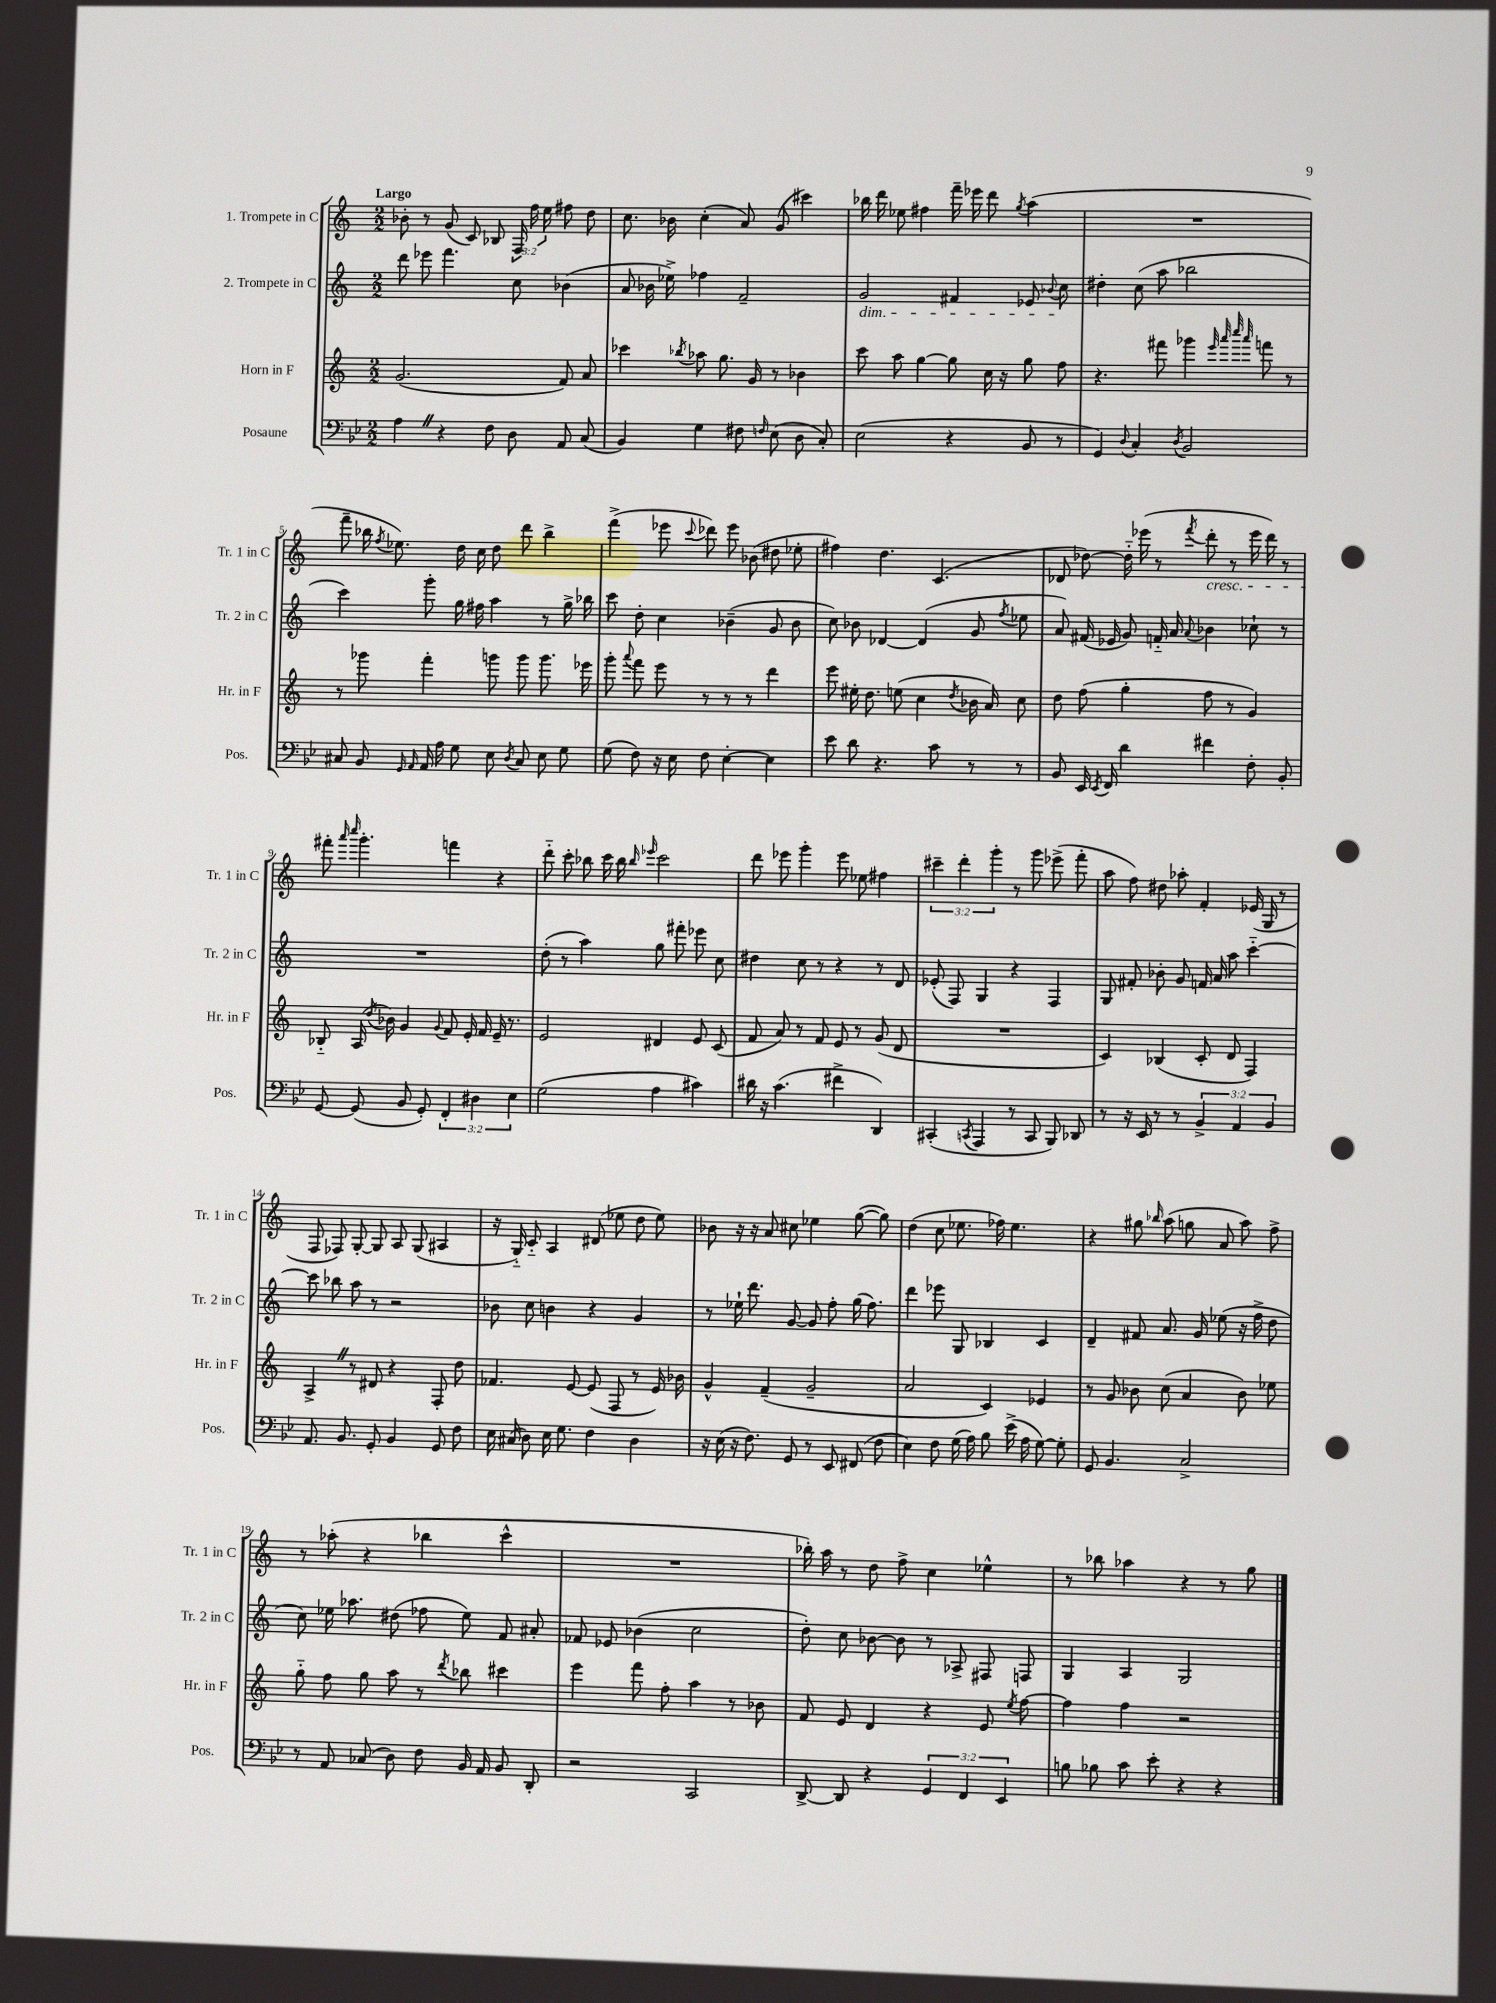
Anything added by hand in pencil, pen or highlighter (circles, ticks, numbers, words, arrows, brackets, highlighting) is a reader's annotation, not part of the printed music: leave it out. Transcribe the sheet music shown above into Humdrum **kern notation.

**kern	**kern	**kern	**kern
*part4	*part3	*part2	*part1
*staff4	*staff3	*staff2	*staff1
*I"Posaune	*I"Horn in F	*I"2. Trompete in C	*I"1. Trompete in C
*I'Pos.	*I'Hr. in F	*I'Tr. 2 in C	*I'Tr. 1 in C
*clefF4	*clefG2	*clefG2	*clefG2
*k[b-e-]	*k[]	*k[]	*k[]
*M2/2	*M2/2	*M2/2	*M2/2
=1	=1	=1	=1
!	!	!	!LO:TX:a:B:t=Largo
4AZ\	(2.g/	8ddd\	8b-X'\
.	.	8eee-X\	8r
4r	.	4.fff\	(8g/
.	.	.	8c/)
8F\	.	.	8B-X/
8D\	.	8cc\	24F/
.	.	.	24ff\
.	.	.	24ee\
8AA/	8f/)	(4b-X\	8ff#X\
(8C/	8a/	.	8dd\
=2	=2	=2	=2
4BB-/)	4ccc-X\	8a/	8.cc\
.	.	16b-X\	.
.	.	16ee-X^\)	16b-X\
.	8qbb-X/	.	.
4G\	8aa-X\	4ff-X\	(4cc'\
.	8.gg\	.	.
8F#X\	.	2f~/	8a/)
.	16g/	.	.
16qqFn/	.	.	.
(8E-\	8r	.	(8g/
8D\	4b-X\	.	4ccc#X\)
8C'/)	.	.	.
=3	=3	=3	=3
!	!	!LO:TX:b:i:t=dim.	!
(2E-\	8ccc\	2g/	16bb-X\
.	.	.	16ddd\
.	8aa\	.	8ee-X\
.	[4gg\	.	4ff#X\
4r	8gg\]	4f#X/	16fff~\
.	.	.	16eee-X\
.	16cc\	.	8ddd\
.	16r	.	.
.	.	.	8qgg/
8BB-/	8gg\	8e-X/	(4aa\
.	.	8qqb-X/	.
8r	8ff\	8cc\	.
=4	=4	=4	=4
4GG/)	4.r	4dd#X'\	1r
8qqD/	.	.	.
4C'/	.	(8cc\	.
.	8fff#X\	8aa\	.
8qD/	.	.	.
2BB-/	4ggg-X\	2bb-X\	.
.	32qqeee/	.	.
.	32qqaaa/	.	.
.	32qqcccc/	.	.
.	32qqaaa/	.	.
.	8fffn\	.	.
.	8r	.	.
!!LO:LB:g=z
=5	=5	=5	=5
8C#X/	8r	4ccc\)	8fff~\
8BB-/	8ggg-X\	.	16bb-X\
.	.	.	8qff/
.	.	.	8.ee-X\)
16qqGG/	.	.	.
16qqAA/	.	.	.
16AA/	4fff'\	8ggg'\	.
16A\	.	.	.
8G\	.	16gg\	16dd\
.	.	16ff#X\	16cc\
8E-\	8gggn\	4aa\	8dd\
8qD/	.	.	.
8C#/	8ggg\	.	8ddd\
8E-\	8.ggg\	8r	4bb-^\
8G\	.	16gg^\	.
.	16eee-X\	16bb-X\	.
=6	=6	=6	=6
(8G\	8ggg'\	8ccc\	(4fff^\
.	8qqaaa/	.	.
8F\)	8fff\	8dd'\	.
16r	8eee\	4cc\	8eee-X\
16E-\	.	.	.
.	.	.	8qqccc/
8F\	8r	.	8ddd-X\)
[4E-'\	8r	(4b-X~\	8eee-\
.	8r	.	(8b-X\
4E-\]	4ddd\	8g/	8dd#X\
.	.	8b-\	8ee-X'\
=7	=7	=7	=7
8e-\	8eee\	8cc\)	4ff#X\)
8d\	16ee#X'\	8b-X\	.
.	8.dd\	.	.
4.r	.	[4d-X/	4.dd\
.	(8een\	.	.
.	4cc\	(4d-/]	.
8c\	.	.	(4.c/
.	8qdd/	.	.
8r	16b-X\	8g/	.
.	16a/)	.	.
.	.	8qff/	.
8r	8cc\	8ee-X\	.
=8	=8	=8	=8
8BB-/	8dd\	8a/)	8d-X/
16EE-/	(8ff\	(16f#X/	[8dd-X\)
8qEE-/	.	.	.
16FF/	.	16e-X/	.
4d\	4gg'\	8g/)	16dd-\]
.	.	.	(16eee-X\
.	.	16fn/	8r
.	.	16a/	.
.	.	8qqa/	8qfff/
!	!	!	!LO:TX:b:i:t=cresc.
4f#X\	8ff\	4b-X\	8ddd'\
.	8r	.	8r
8F'\	4g/)	8cc-X`\	16eee-\
.	.	.	16ddd\)
8BB-'/	.	8r	8r
!!LO:LB:g=z
=9	=9	=9	=9
[8GG/	8B-X/	1r	8fff#X'\
.	.	.	16qqaaa/
.	.	.	16qqcccc/
(8GG/]	(16A/	.	4.ggg'\
.	8qdd/	.	.
.	16b-X\)	.	.
8BB-/	4g/	.	.
8GG'/)	.	.	.
.	8qqg/	.	.
6FF'/	8f/	.	4fffn\
.	16e'/	.	.
6D#X\	.	.	.
.	16f/	.	.
.	16e~/	.	4r
.	8.r	.	.
6E-\	.	.	.
=10	=10	=10	=10
(2G\	2e/	(8dd'\	8ddd\
.	.	8r	8ccc'\
.	.	4aa\)	8bb-X\
.	.	.	16ccc\
.	.	.	16bb-\
.	.	.	16qqbb-/
.	.	.	16qqeee-X/
4A\	4d#X/	8gg\	2ccc\
.	.	8fff#X'\	.
4c#X\)	8e/	8eee-X\	.
.	(8c/	8cc\	.
=11	=11	=11	=11
16d#X\	8f/	4dd#X\	8ddd\
16r	.	.	.
(4.c\	8a/)	.	8eee-X\
.	8r	8cc\	4ggg'\
.	8f/	8r	.
4f#X^\	8e/	4r	8eee-\
.	8r	.	8ee-X\
4DD/)	(8g/	8r	4ff#X\
.	8d/	8d/	.
=12	=12	=12	=12
(4CC#X'/	1r	(8e-X'/	6ccc#X~\
.	.	8F/)	.
.	.	.	6ddd'\
8qCCn/	.	.	.
4AAA/	.	4G/	.
.	.	.	6ggg'\
8r	.	4r	8r
8CC/	.	.	8ggg\
8BBB-/)	.	4F/	(8eee-X^\
8DD-X/	.	.	8fff'\
=13	=13	=13	=13
8r	4c/)	8G/	8aa\
16r	.	8f#X'/	8ff\)
16EE-/	.	.	.
8r	(4B-X/	8b-X'\	8dd#X\
8r	.	8g/	8aa-X'\
6BB-^/	8c'/	16fn/	4f'/
.	.	16a/	.
.	8d/	8aa\	.
6AA/	.	.	.
.	4F/)	[4ccc\	(16e-X/
.	.	.	16G/
6BB-/	.	.	.
.	.	.	8r
!!LO:LB:g=z
=14	=14	=14	=14
8.AA/	4A^Z/	8ccc\]	8F/
.	.	8bb-X\	8F-X/)
8.BB-/	.	.	.
.	8r	8aa\	[8G'/
8GG'/	8d#X/	8r	8G/]
4BB-/	4r	2r	8A/
.	.	.	(8G/
8GG/	8F'/	.	4A#X/
8F\	8dd\	.	.
=15	=15	=15	=15
16E-\	4.f-X/	8b-X\	16r
(16C#X/	.	.	16G/)
8D\)	.	8cc\	8c/
16E-\	.	4bn\	4A/
8.G\	.	.	.
.	[8e/	.	.
4F\	(8e/]	4r	(8d#X/
.	8F/	.	8ee-X\
4D\	8r	4g/	8dd\
.	16e/)	.	8ee-\)
.	16b-X\	.	.
=16	=16	=16	=16
16r	4g^^/	8r	8b-X\
(16E-\	.	.	.
16r	.	16ee-X`\	16r
8.F\)	.	8.ddd\	16r
.	(4f~/	.	8a/
8GG/	.	[8g/	8cc#X\
8r	2g~/	8g/]	4ee-X\
8EE-/	.	8ff'\	.
(8FF#X/	.	(16gg\	([8gg\
.	.	8.ff\)	.
8F\	.	.	8gg\])
=17	=17	=17	=17
4E-\)	2a/	4ddd\	(4dd\
8F\	.	8eee-X\	8cc\
(16G\	.	8G/	8.ee-X\
16A\)	.	.	.
8B-\	4c/)	4B-X/	.
.	.	.	16ff-X\)
(16e-^\	.	.	4.ee-\
16A\	.	.	.
[8G\)	4e-X/	4c/	.
8G'\]	.	.	.
=18	=18	=18	=18
8GG/	8r	4d~/	4r
4.BB-/	8g/	.	.
.	8b-X\	8f#X/	8gg#X\
.	.	.	16qqbb-X/
.	(8cc\	8.a/	(8aa\
2C^/	4a/	.	8ggn\
.	.	16g/	.
.	.	(8ee-X\	8a/
.	8b-\)	16r	8aa\)
.	.	16ff^\	.
.	8ee-X\	8dd\	8ff^\
!!LO:LB:g=z
=19	=19	=19	=19
8r	8gg\	8cc\)	8r
8AA/	8ff\	16ee-X\	(8aa-X'\
.	.	8.aa-X\	.
(8C-X/	8gg\	.	4r
8D\)	8aa\	(8dd#X\	.
8F\	8r	8ff-X\	4bb-X\
.	8qddd/	.	.
16BB-/	8bb-X\	8ee-\)	.
16AA/	.	.	.
8BB-/	4ccc#X\	8f/	4ccc^^\
8DD'/	.	8a#X'/	.
=20	=20	=20	=20
2r	4eee\	8f-X/	1r
.	.	8e-X/	.
.	8fff\	(4b-X\	.
.	8ff'\	.	.
2CC/	4aa\	2cc\	.
.	8r	.	.
.	8b-X\	.	.
=21	=21	=21	=21
[8DD^/	8f/	8dd'\)	16bb-X'\)
.	.	.	16aa\
8DD/]	8e/	8cc\	8r
4r	4d/	[8b-X\	8dd\
.	.	8b-\]	8ff^\
6GG/	4r	8r	4cc\
.	.	8A-X^/	.
6FF/	.	.	.
.	8e/	8F#X/	4ee-X^^\
6EE-/	.	.	.
.	8qee/	.	.
.	[8ff\	8Fn/	.
=22	=22	=22	=22
8Bn\	4ff\]	4G/	8r
8B-X\	.	.	8bb-X\
8c\	4ff\	4A/	4aa-X\
8e-'\	.	.	.
4r	2r	2G/	4r
4r	.	.	8r
.	.	.	8gg\
==	==	==	==
*-	*-	*-	*-
